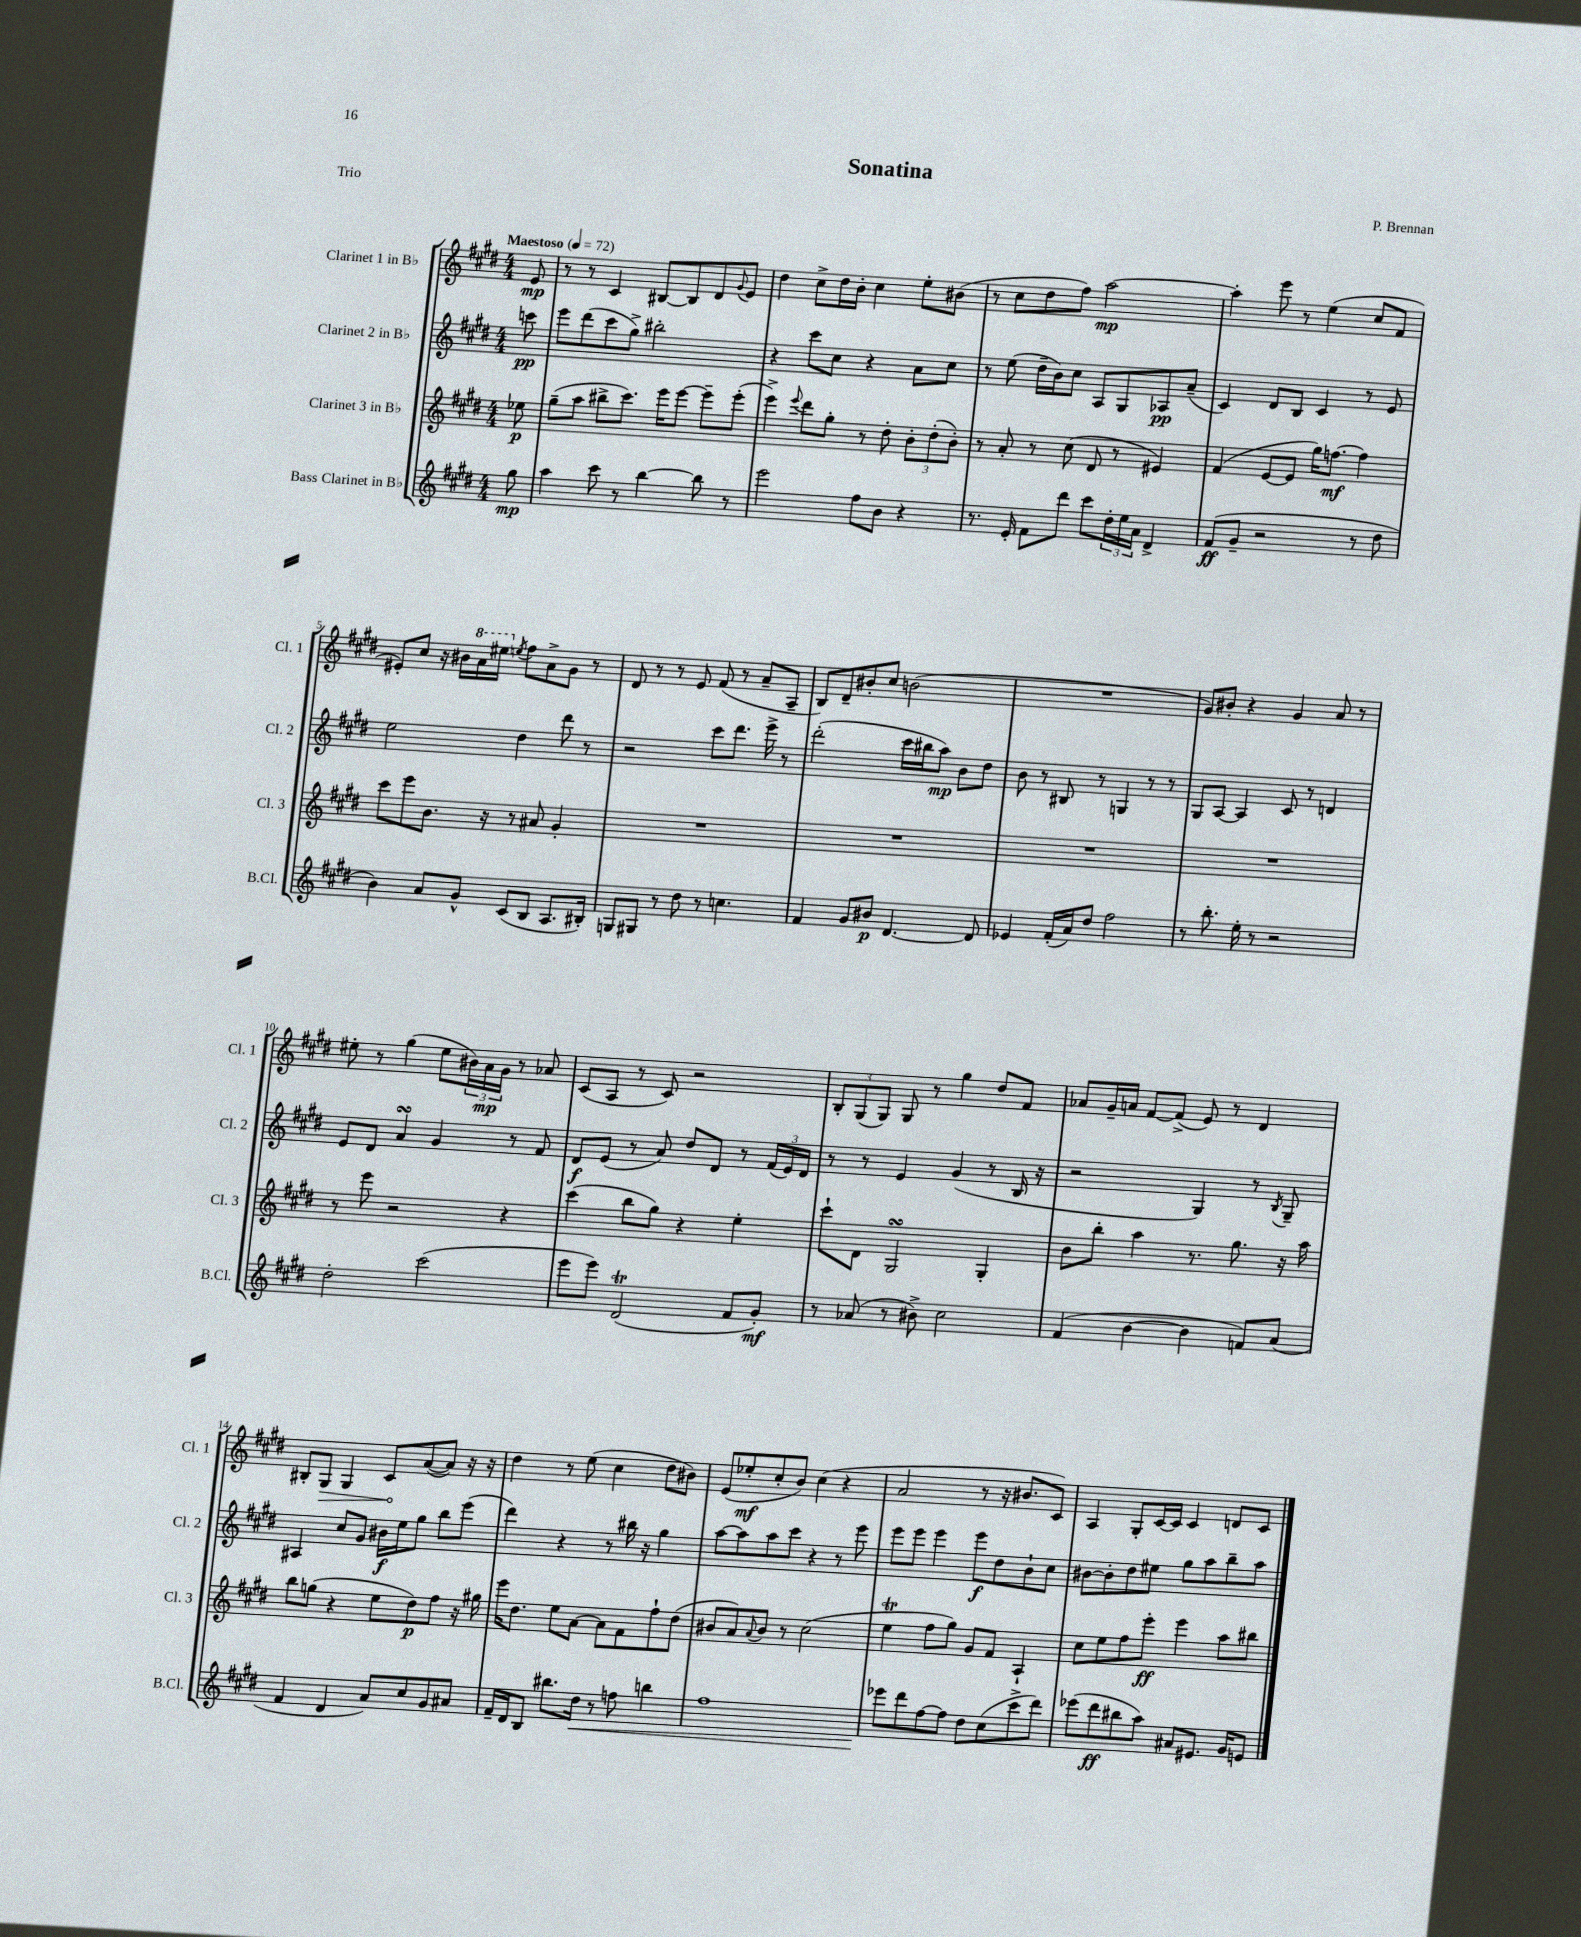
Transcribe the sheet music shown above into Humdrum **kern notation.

**kern	**kern	**kern	**kern
*staff4	*staff3	*staff2	*staff1
*clefG2	*clefG2	*clefG2	*clefG2
*k[f#c#g#d#]	*k[f#c#g#d#]	*k[f#c#g#d#]	*k[f#c#g#d#]
*M4/4	*M4/4	*M4/4	*M4/4
*MM72	*MM72	*MM72	*MM72
8gg#	8ee-	8ccc	8e
=	=	=	=
4aa	(8gg#~	8eee	8r
.	8aa	(8ddd#	8r
8ccc#	8bb#^	8ccc#	4c#
8r	8.ccc#)	8gg#^)	.
[4bb	.	2bb#'	[8B#
.	16eee	.	.
.	[8eee	.	8B#]
8bb]	8eee~]	.	8d#
.	.	.	8qqg#
8r	(8eee'	.	8e
=	=	=	=
2eee	4eee^)	4r	4dd#
.	8qqeee	.	.
.	8ddd#	8ccc#	8cc#^
.	8gg#'	8cc#	16dd#
.	.	.	16b'
8ff#	8r	4r	4cc#
8b	8dd#'	.	.
4r	12b'	8a	8ee'
.	(12dd#'	.	.
.	.	8cc#	(8b#
.	12b')	.	.
=	=	=	=
8.r	8r	8r	8r
.	8a'	(8ee	8cc#
16e'	.	.	.
8f#	8r	16dd#~	8dd#
.	.	16b)	.
8ddd#	(8cc#	8cc#	8ff#)
8ccc#	8d#	8A	[2aa
24dd#'	8r	8G#	.
24ee	.	.	.
24a	.	.	.
4d#^	4e#)	8A-	.
.	.	(8a~	.
=	=	=	=
(8f#	(4f#	4c#)	4aa']
8g#~	.	.	.
2r	[8e	8d#	8eee
.	8e]	8B	8r
.	16gg#)	4c#	(4ee
.	[8.ff	.	.
8r	4ff]	8r	8cc#
8dd#	.	8e	8f#
=	=	=	=
4b)	8ccc#	2ee	8e#')
.	8eee	.	8cc#
8a	8.b	.	16r
.	.	.	16b#
8g#^^	.	.	16aa
.	16r	.	16eee#
.	.	.	8qee
(8c#	8r	4dd#	8ff#
8B	8a#	.	8a^
8.A	4g#'	8ddd#	8g#
.	.	8r	8r
16B#')	.	.	.
=	=	=	=
8G	1r	2r	8d#
8G#	.	.	8r
8r	.	.	8r
8dd#	.	.	8e
8r	.	8ccc#	(8f#
4.cc	.	8.ddd#	8r
.	.	.	8a~
.	.	16eee^	.
.	.	8r	8A~
=	=	=	=
4f#	1r	(2ddd#'	8B)
.	.	.	8d#~
8g#	.	.	8b#'
8b#	.	.	8cc#
[4.d#	.	16ccc#	(2b
.	.	16bb#	.
.	.	8aa)	.
.	.	8b	.
8d#]	.	8dd#	.
=	=	=	=
4e-	1r	8b	1r
.	.	8r	.
(16f#'	.	8B#	.
16a)	.	.	.
8dd#	.	8r	.
2ff#	.	4G	.
.	.	8r	.
.	.	8r	.
=	=	=	=
8r	1r	8G#	8g#)
8.bb'	.	[8A	8b#'
.	.	4A]	4r
16ee'	.	.	.
8r	.	.	.
2r	.	8c#	4g#
.	.	8r	.
.	.	4d	8a
.	.	.	8r
=	=	=	=
2dd#'	8r	8e	8ee#'
.	8eee	8d#	8r
.	2r	4a	(4gg#
(2ccc#	.	4g#	8ee#
.	.	.	24b#)
.	.	.	24a
.	.	.	24g#
.	4r	8r	8r
.	.	8f#	8a-
=	=	=	=
8eee	(4ccc#	8d#	(8c#
8eee)	.	(8e	8A
(2d#	8bb	8r	8r
.	8gg#)	8a)	8c#)
.	4r	8dd#	2r
.	.	8d#	.
8f#	4ee'	8r	.
8g#')	.	(24f#	.
.	.	24e)	.
.	.	24d#	.
=	=	=	=
8r	8ccc#`	8r	12B'
.	.	.	(12G#
(8a-	8d#	8r	.
.	.	.	12G#)
8r	2G#	4e	8G#
8b#^)	.	.	8r
2cc#	.	(4g#	4gg#
.	4G#'	8r	8dd#
.	.	16B	8f#
.	.	16r	.
=	=	=	=
(4f#	8b	2r	8a-
.	8bb'	.	16g#~
.	.	.	16a
[4b	4aa	.	[8f#
.	.	.	(8f#^]
4b]	8.r	4G#)	8e)
.	.	.	8r
.	8.gg#	.	.
8f)	.	8r	4d#
.	.	8qB	.
(8a	16r	8G#~	.
.	16aa	.	.
=	=	=	=
4f#	8bb	4A#	8B#'
.	(8gg	.	8G#
4d#	4r	8cc#	4G#
.	.	8g#	.
8a)	8ee	16b#	8c#
.	.	16ee	.
8cc#	8dd#)	8gg#	([8a
8g#	8ff#	8bb	8a])
8a#	16r	(8eee	16r
.	16gg#	.	16r
=	=	=	=
16f#~	16eee	4ddd#)	4dd#
16d#	8.dd#	.	.
8B	.	.	.
8.bb#	8ee	4r	8r
.	[8a	.	(8ee
16dd#	.	.	.
8r	8a]	8r	4cc#
8ff	8f#	16bb#	.
.	.	16r	.
4bb	8ff#`	4gg#	8dd#
.	(8dd#	.	8b#)
=	=	=	=
1ff#	8b#	[8aa	(8e
.	8a)	8aa]	8ee-'
.	8qqa	.	.
.	8b#	8aa	8cc#'
.	8r	8ccc#	8b)
.	(2cc#	4r	(4cc#
.	.	8r	4r
.	.	8eee	.
=	=	=	=
8eee-	4ee	8eee	2a
8ddd#	.	8eee	.
[8ff#	8ff#	4eee	.
8ff#]	8gg#)	.	.
8dd#	8g#	8eee	8r
(8cc#	8f#	8dd#	16r
.	.	.	8.b#
8ccc#^	4A`	8b`	.
8ddd#)	.	8cc#	8c#)
=	=	=	=
(8eee-	8cc#	[8b#	4A
8ddd#	8ee	8b#']	.
8bb#	8ff#	8dd#	8G#'
8aa)	8eee'	8ee#	[16c#
.	.	.	16c#]
8a#	4eee	8gg#	4c#
8.e#	.	8aa	.
.	8aa	8bb~	8d
16g#	.	.	.
8e	8bb#	8aa	8c#
==	==	==	==
*-	*-	*-	*-
